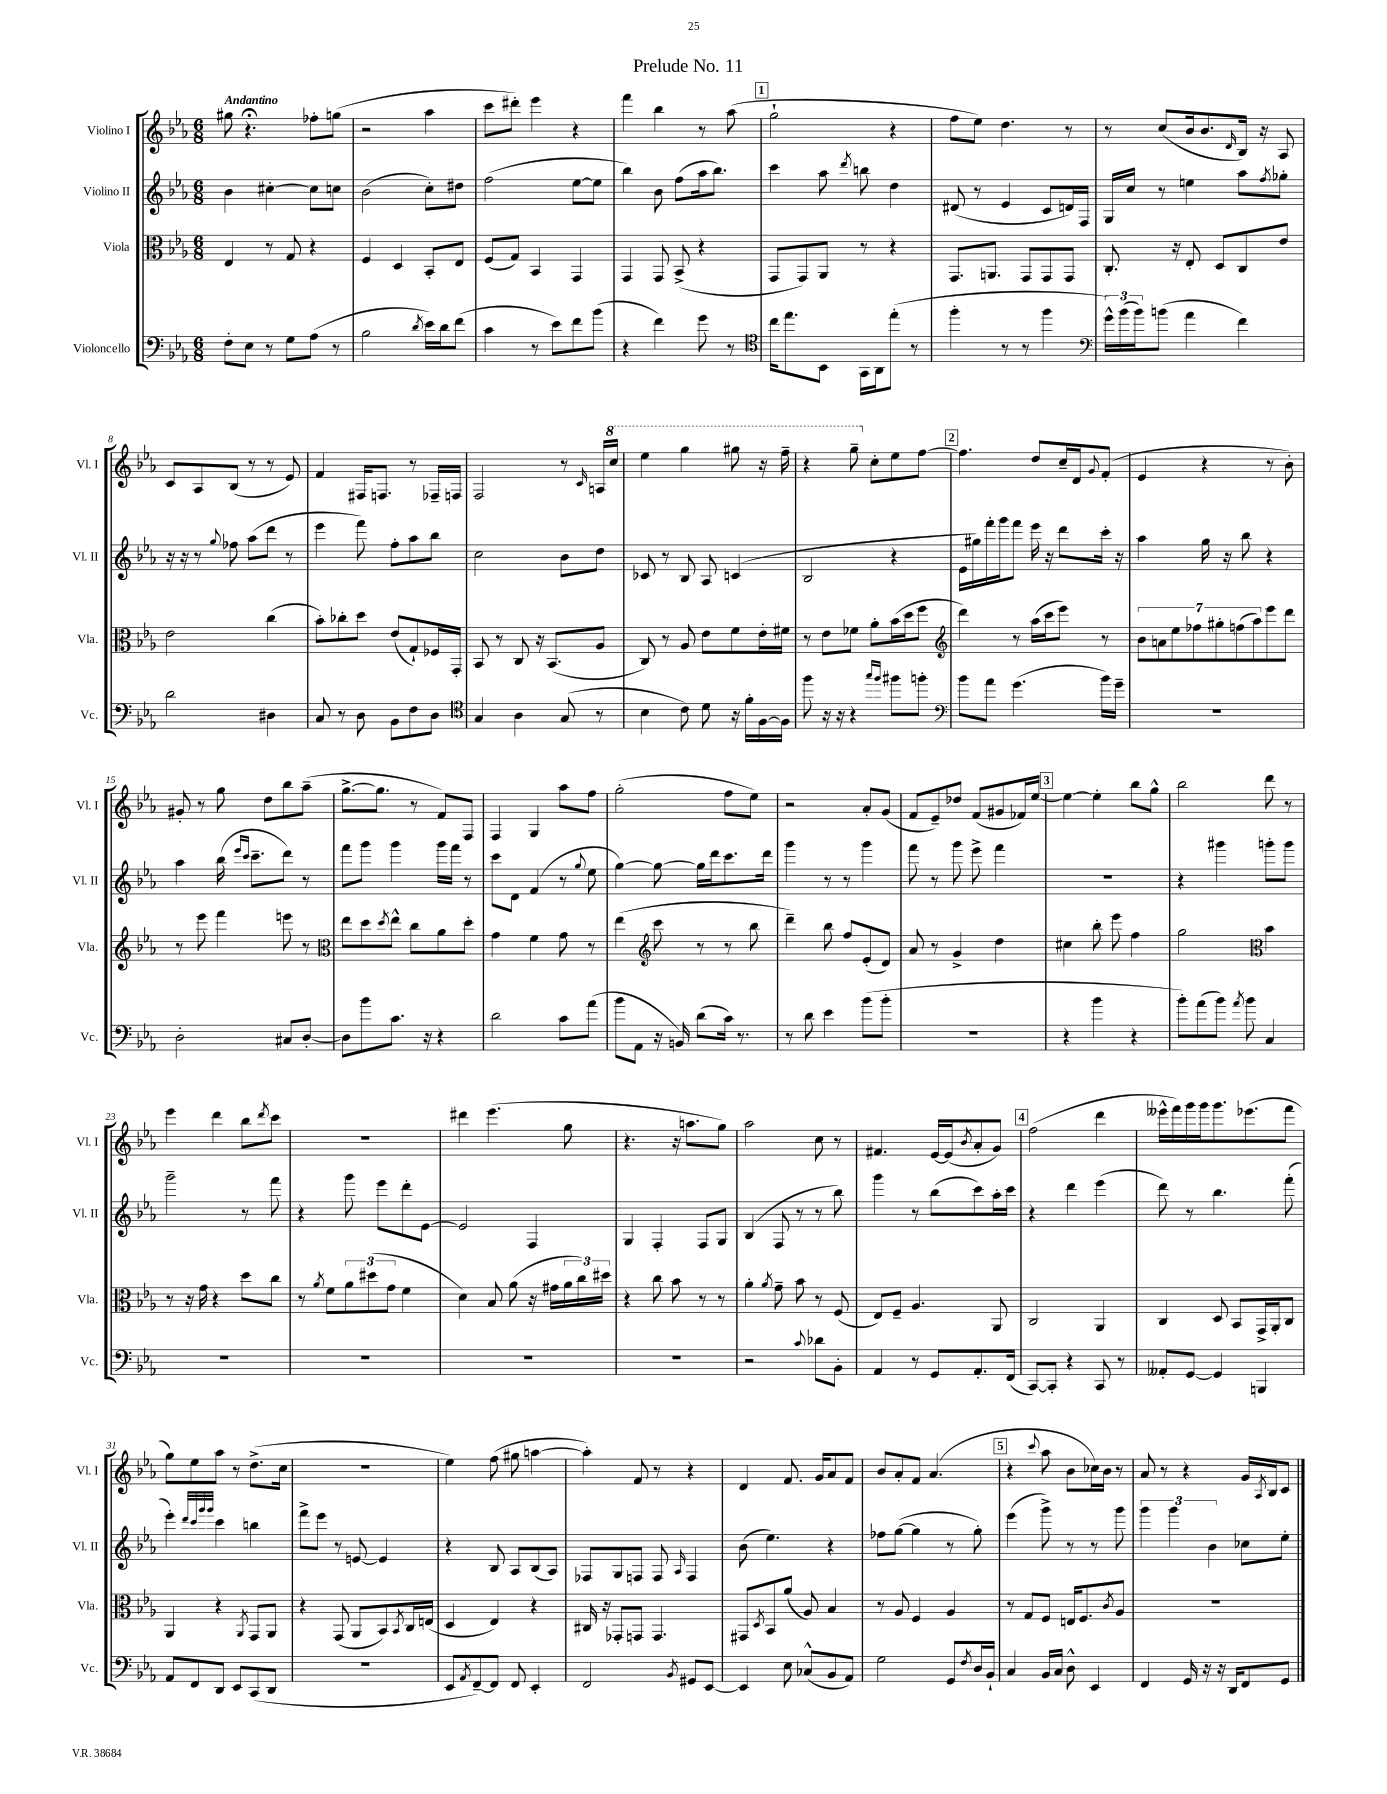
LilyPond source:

\header { title = "Prelude No. 11" }
<<
\new StaffGroup <<
\new Staff = "s0" \with { instrumentName = "Violino I" shortInstrumentName = "Vl. I" } {
    \clef treble \key ees \major \numericTimeSignature \time 6/8 \tempo "Andantino"
    gis''8 r4.\fermata fes''8-. g''8( |
    r2 aes''4 |
    c'''8 dis'''8-.) ees'''4 r4 |
    f'''4 bes''4 r8 aes''8( |
    \mark \markup { \box "1" } g''2-! r4 |
    f''8 ees''8) d''4. r8 |
    r8 c''8( bes'16 bes'8. \grace { d'16 } bes16) r16 aes8 |
    c'8 aes8 bes8( r8 r8 ees'8) |
    f'4 fis16 f8. r8 fes16-- f16 |
    f2 r8 \grace { c'16 } a16 \ottava #1 c'''16 |
    ees'''4 g'''4 gis'''8 r16 f'''16-- |
    r4 g'''8-- \ottava #0 c''8-. ees''8 f''8~ |
    \mark \markup { \box "2" } f''4. d''8 c''16-- d'16 \appoggiatura { g'8 } f'8-.( |
    ees'4 r4 r8 bes'8-.) |
    gis'8-. r8 g''8 d''8 bes''8 aes''8--( |
    g''8.~-> g''8. r8 f'8) f8 |
    f4 g4 aes''8 f''8 |
    g''2-.( f''8 ees''8) |
    r2 aes'8-. g'8( |
    f'8 ees'8--) des''8 f'8( gis'8 fes'16) ees''16~ |
    \mark \markup { \box "3" } ees''4~ ees''4-. bes''8 g''8-^ |
    bes''2 d'''8 r8 |
    ees'''4 d'''4 bes''8 \acciaccatura { d'''8 } c'''8 |
    R2. |
    dis'''4 ees'''4.( g''8 |
    r4. r16 a''8. g''8) |
    aes''2 c''8 r8 |
    fis'4. ees'16~ ees'16( \acciaccatura { bes'8 } aes'8-. g'8) |
    \mark \markup { \box "4" } f''2( d'''4 |
    eeses'''16-^ f'''16) g'''16 g'''16 g'''8. ees'''8.( f'''8 |
    g''8) ees''8 aes''8 r8 d''8.->( c''16 |
    R2. |
    ees''4) f''8( gis''8 a''4~ |
    a''4-.) f'8 r8 r4 |
    d'4 f'8. g'16 aes'8 f'8 |
    bes'8 aes'8-. f'8 aes'4.( |
    \mark \markup { \box "5" } r4 \appoggiatura { c'''8 } aes''8 bes'8 ces''16) bes'16 r8 |
    aes'8 r8 r4 g'16 \acciaccatura { aes8 } bes16 c'8 \bar "|." |
}
\new Staff = "s1" \with { instrumentName = "Violino II" shortInstrumentName = "Vl. II" } {
    \clef treble \key ees \major \numericTimeSignature \time 6/8
    bes'4 cis''4~-. cis''8 c''8 |
    bes'2( c''8-.) dis''8 |
    f''2( ees''8~ ees''8 |
    bes''4) bes'8 f''8( aes''16 bes''8.) |
    \mark \markup { \box "1" } c'''4 aes''8 \acciaccatura { d'''8 } b''8 d''4 |
    dis'8( r8 ees'4 c'8 d'16) f16 |
    g16 c''16 r8 e''4 aes''8 \acciaccatura { f''8 } ges''8-. |
    r16 r16 r8 \appoggiatura { g''8 } fes''8 aes''8( d'''8 r8 |
    ees'''4 f'''8) f''8-. aes''8 bes''8 |
    c''2 bes'8 d''8 |
    ces'8 r8 bes8 aes8 c'4( |
    bes2 r4 |
    \mark \markup { \box "2" } ees'16 gis''16) f'''16-. g'''16 f'''8 ees'''16 r16 d'''8 c'''16-. r16 |
    aes''4 g''16 r16 bes''8 r4 |
    aes''4 bes''16( \grace { ees'''16 c'''16 } c'''8.-- d'''8) r8 |
    f'''8 g'''8 g'''4 g'''16 f'''16 r8 |
    c'''8 d'8 f'4( r8 \appoggiatura { g''8 } ees''8 |
    g''4~) g''8~ g''16 d'''16 c'''8. d'''16 |
    g'''4 r8 r8 g'''4 |
    f'''8 r8 g'''8 ees'''8-> f'''4 |
    \mark \markup { \box "3" } R2. |
    r4 gis'''4 g'''8-. g'''8 |
    g'''2-- r8 f'''8 |
    r4 g'''8 ees'''8 d'''8-. ees'8~ |
    ees'2 f4 |
    g4 f4-. f8 g8 |
    bes4( f8 r8 r8 bes''8) |
    g'''4 r8 bes''8( c'''8) aes''16-. c'''16 |
    \mark \markup { \box "4" } r4 d'''4 ees'''4( |
    d'''8) r8 bes''4. f'''8-.( |
    ees'''4-.) \grace { d'''32 c'''32 g'''32 g'''32 } c'''4 b''4 |
    f'''8-> ees'''8 r8 e'8~ e'4 |
    r4 bes8 aes8 bes8( aes8) |
    fes8 g8 f8 f8 \grace { aes16 } f4 |
    bes'8( ees''4.) r4 |
    fes''8 g''8~( g''4 r8 g''8-.) |
    \mark \markup { \box "5" } ees'''4( g'''8->) r8 r8 g'''8 |
    \tuplet 3/2 { g'''4 g'''4 bes'4 } ces''8 ees''8-. \bar "|." |
}
\new Staff = "s2" \with { instrumentName = "Viola" shortInstrumentName = "Vla." } {
    \clef alto \key ees \major \numericTimeSignature \time 6/8
    ees4 r8 g8 r4 |
    f4 d4 bes,8-. ees8 |
    f8( g8) bes,4 g,4 |
    g,4 g,8 bes,8->( r4 |
    \mark \markup { \box "1" } g,8 g,8) aes,8 r8 r4 |
    g,8. a,8. g,8 g,8 g,8 |
    c8.-. r16 ees8-. d8 c8 ees'8 |
    ees'2 c''4( |
    bes'8-.) ces''8-. d''8 ees'8( g8-!) fes16 g,16-. |
    bes,8 r8 c8 r16 bes,8.( aes8 |
    c8) r8 aes8 ees'8 f'8 ees'16-. fis'16 |
    r8 ees'8 fes'8 aes'8-. bes'16( d''16 f''8 |
    \mark \markup { \box "2" } \clef treble d'''4) r8 aes''16( c'''16 ees'''8) r8 |
    \tuplet 7/4 { bes'8 a'8 ees''8 fes''8 gis''8-. f''8( aes''8) } ees'''8 d'''8 |
    r8 ees'''8 f'''4 e'''8 r8 |
    \clef alto ees''8 d''8 \acciaccatura { d''8 } ees''8-^ c''8 aes'8 d''8-. |
    g'4 f'4 g'8 r8 |
    ees''4( \clef treble c'''8 r8 r8 bes''8 |
    d'''4--) bes''8 f''8 ees'8-.( d'8) |
    aes'8 r8 g'4-> d''4 |
    \mark \markup { \box "3" } cis''4 bes''8-. ees'''8 f''4 |
    g''2 \clef alto bes'4 |
    r8 r16 g'16 r4 d''8 c''8 |
    r8 \acciaccatura { aes'8 } f'8 \tuplet 3/2 { aes'8 dis''8( g'8 } f'4 |
    d'4) bes8 aes'8( r16 gis'16 \tuplet 3/2 { aes'16 c''16) dis''16 } |
    r4 c''8 bes'8 r8 r8 |
    aes'4-. \acciaccatura { aes'8 } g'8-- bes'8 r8 f8( |
    ees8) f8-- aes4. aes,8 |
    \mark \markup { \box "4" } c2 aes,4 |
    c4 d8 bes,8 g,16-> aes,16-. c8 |
    aes,4 r4 \acciaccatura { aes,8 } g,8 aes,8 |
    r4 g,8( aes,8 bes,8) \acciaccatura { bes,8 } c16 e16( |
    d4 ees4) r4 |
    cis16 r16 ges,8-. g,8 g,4. |
    gis,8 \acciaccatura { d8 } bes,8 aes'8( aes8) bes4 |
    r8 aes8 f4 aes4 |
    \mark \markup { \box "5" } r8 g8 f8 e16 f8. \acciaccatura { c'8 } aes8 |
    R2. \bar "|." |
}
\new Staff = "s3" \with { instrumentName = "Violoncello" shortInstrumentName = "Vc." } {
    \clef bass \key ees \major \numericTimeSignature \time 6/8
    f8-. ees8 r8 g8 aes8( r8 |
    bes2 \acciaccatura { d'8 } ees'16) d'16 f'8( |
    c'4 r8 ees'8) f'8 bes'8( |
    r4 f'4) g'8 r8 |
    \mark \markup { \box "1" } \clef tenor c''16 ees''8. bes,8 g,16 aes,16 ees''8-.( r8 |
    f''4-. r8 r8 f''4 |
    \clef bass \tuplet 3/2 { g'16-^) bes'16( bes'16) } b'8( aes'4 f'4) |
    d'2 dis4 |
    c8 r8 d8 bes,8 f8 d8 |
    \clef tenor g4 aes4 g8( r8 |
    bes4 c'8) d'8 r16 f'16-. f16~ f16 |
    f''8 r16 r16 r4 \grace { g''16 f''16 } fis''8 f''8-. |
    \mark \markup { \box "2" } \clef bass bes'8 aes'8 g'4.( bes'16) g'16-- |
    R2. |
    d2-. cis8 d8~-. |
    d8 bes'8 c'8. r16 r4 |
    d'2 c'8 aes'8( |
    bes'8 aes,8 r16 b,16) d'8( c'16) r8. |
    r8 d'8 ees'4 bes'8( bes'8-. |
    R2. |
    \mark \markup { \box "3" } r4 bes'4 r4 |
    bes'8-.) aes'8( bes'8) \acciaccatura { aes'8 } bes'8 c4 |
    R2. |
    R2. |
    R2. |
    R2. |
    r2 \appoggiatura { c'8 } des'8 bes,8-. |
    aes,4 r8 g,8 aes,8.-. f,16( |
    \mark \markup { \box "4" } c,8~) c,8-. r4 c,8 r8 |
    aeses,8-. g,8~ g,4 b,,4 |
    aes,8 f,8 d,8 ees,8 c,8( d,8 |
    R2. |
    ees,8 \acciaccatura { aes,8 } f,8~--) f,8 f,8 ees,4-. |
    f,2 \acciaccatura { bes,8 } gis,8 ees,8~ |
    ees,4 ees8 ces8-^( bes,8 aes,8) |
    g2 g,8 \acciaccatura { f8 } d16 bes,16-! |
    \mark \markup { \box "5" } c4 bes,16 c16 d8-^ ees,4 |
    f,4 g,16 r16 r16 d,16 f,8 g,8 \bar "|." |
}
>>
>>
